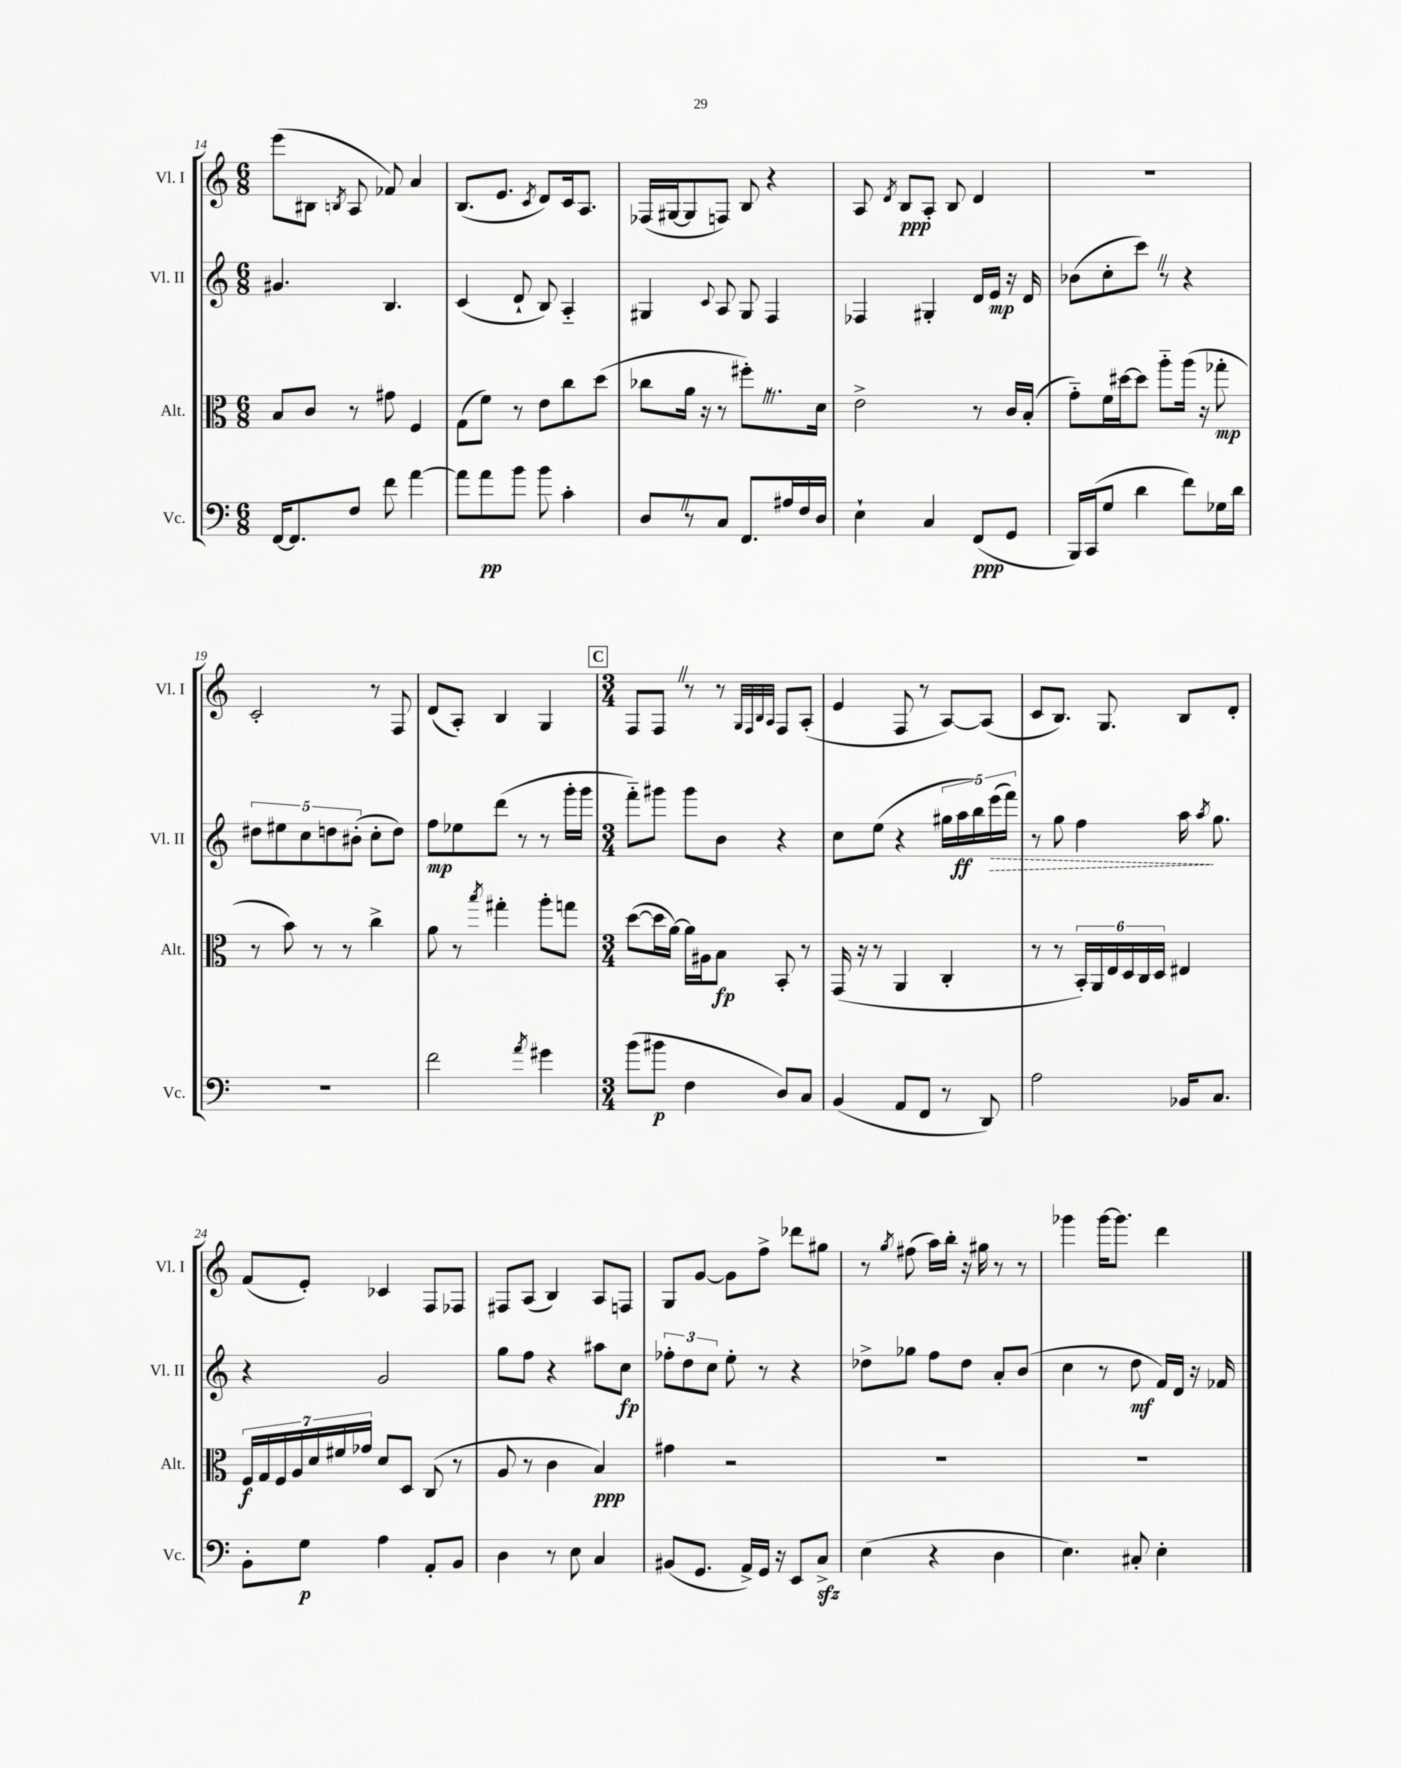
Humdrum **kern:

**kern	**kern	**kern	**kern
*staff4	*staff3	*staff2	*staff1
*clefF4	*clefC3	*clefG2	*clefG2
*k[]	*k[]	*k[]	*k[]
*M6/8	*M6/8	*M6/8	*M6/8
[16FF	8B	4.g#	(8eee
8.FF]	.	.	.
.	8c	.	8B#
.	.	.	8qB
8F	8r	.	8A
8f	8g#	4.B	8f-)
[4a	4F	.	4a
=	=	=	=
8a]	(8G	(4c	(8.B
8a	8f)	.	.
.	.	.	8.e
8b	8r	8d`	.
.	.	.	8qc
8b	8e	8B)	8d)
4c'	8cc	4A'~	16c
.	.	.	8.A
.	(8dd	.	.
=	=	=	=
8D	8cc-	4G#	(16F-
.	.	.	[16G#
8r	16a	.	8G#]
.	16r	.	.
.	.	8qqc	.
8C	8r	8A	8F)
8.FF	8ff#')	8G#	8B
.	8.r	4F	4r
16A#	.	.	.
16F	.	.	.
16D	16d	.	.
=	=	=	=
4E`	2e^	4F-	8A
.	.	.	8qd
.	.	.	8B
4C	.	4G#'	8A'
.	.	.	8B
(8FF	8r	16d	4d
.	.	16e	.
8GG	16c	16r	.
.	(16B'	16d	.
=	=	=	=
16BBB)	8g'~)	(8b-	2.r
(16CC	.	.	.
8G	16f	8cc'	.
.	[16dd#	.	.
4d	8dd#]	8ccc)	.
.	8aa'~	8r	.
8f)	(16aa	4r	.
.	16r	.	.
16G-	8gg-'	.	.
16d	.	.	.
=	=	=	=
2.r	8r	10dd#	2c'
.	.	10ee#	.
.	8b)	.	.
.	.	10cc	.
.	8r	.	.
.	.	10dd	.
.	8r	.	.
.	.	(10b#'	.
.	4cc^	8cc'	8r
.	.	8dd)	8F
=	=	=	=
2f	8a	8ff	(8d
.	8r	8ee-	8A')
.	8qbb	.	.
.	4gg#'	(8ddd	4B
.	.	8r	.
8qa	.	.	.
4g#	8aa'	8r	4G
.	8gg	16ggg'	.
.	.	16ggg	.
=	=	=	=
*M3/4	*M3/4	*M3/4	*M3/4
(8b	([8dd	8fff'~)	8F
8b#	16dd]	8ggg#	8F
.	[16a)	.	.
4F	16a]	8ggg#	8r
.	16A#	.	.
.	8B	8b	8r
.	.	.	32qqG
.	.	.	32qqF
.	.	.	32qqB
.	.	.	32qqA
8D)	8BB'	4r	8F
8C	8r	.	(8A'
=	=	=	=
(4BB	(16GG	8cc	4e
.	16r	.	.
.	8r	(8ee	.
8AA	4AA	4r	8F
8FF	.	.	8r
8r	4C'	20gg#	[8A)
.	.	20aa	.
.	.	20bb)	.
8DD)	.	.	(8A]
.	.	(20eee	.
.	.	20fff)	.
=	=	=	=
2A	8r	8r	8c
.	8r	8gg	8.B)
.	24BB')	4ff	.
.	24AA	.	.
.	.	.	8.G
.	24E	.	.
.	24D	.	.
.	24C	.	.
.	24D	.	.
16BB-	4E#	16aa	8B
.	.	8qaa	.
8.C	.	8.gg	.
.	.	.	8d'
=	=	=	=
8BB'	28F	4r	(8f
.	28G	.	.
.	28F	.	.
.	28A	.	.
8G	.	.	8e')
.	28d	.	.
.	28f#	.	.
.	28g-	.	.
4A	8d	2g	4c-
.	8D	.	.
8AA'	(8C	.	8F
8BB	8r	.	8F-
=	=	=	=
4D	8A	8gg	8F#
.	8r	8ff	(8A
8r	4c	4r	4B)
8E	.	.	.
4C	4B)	8aa#	8A
.	.	8cc	8F
=	=	=	=
(8BB#	4g#	12ff-'	8G
.	.	12dd	.
8.GG	.	.	[8g
.	.	12cc	.
.	2r	8ee'	8g]
16AA^)	.	.	.
16GG	.	8r	8ff^
16r	.	.	.
8EE	.	4r	8ddd-
8C^	.	.	8gg#
=	=	=	=
(4E	2.r	8dd-^	8r
.	.	.	8qgg
.	.	8gg-	(8ff#
4r	.	8ff	16aa)
.	.	.	16bb'
.	.	8dd-	16r
.	.	.	16gg#
4D	.	8a'	8r
.	.	(8b	8r
=	=	=	=
4.E)	2.r	4cc	4ggg-
.	.	8r	[16ggg-
.	.	.	8.ggg-]
8C#'	.	8dd	.
4E'	.	16f)	4ddd
.	.	16d	.
.	.	16r	.
.	.	16f-	.
==	==	==	==
*-	*-	*-	*-
